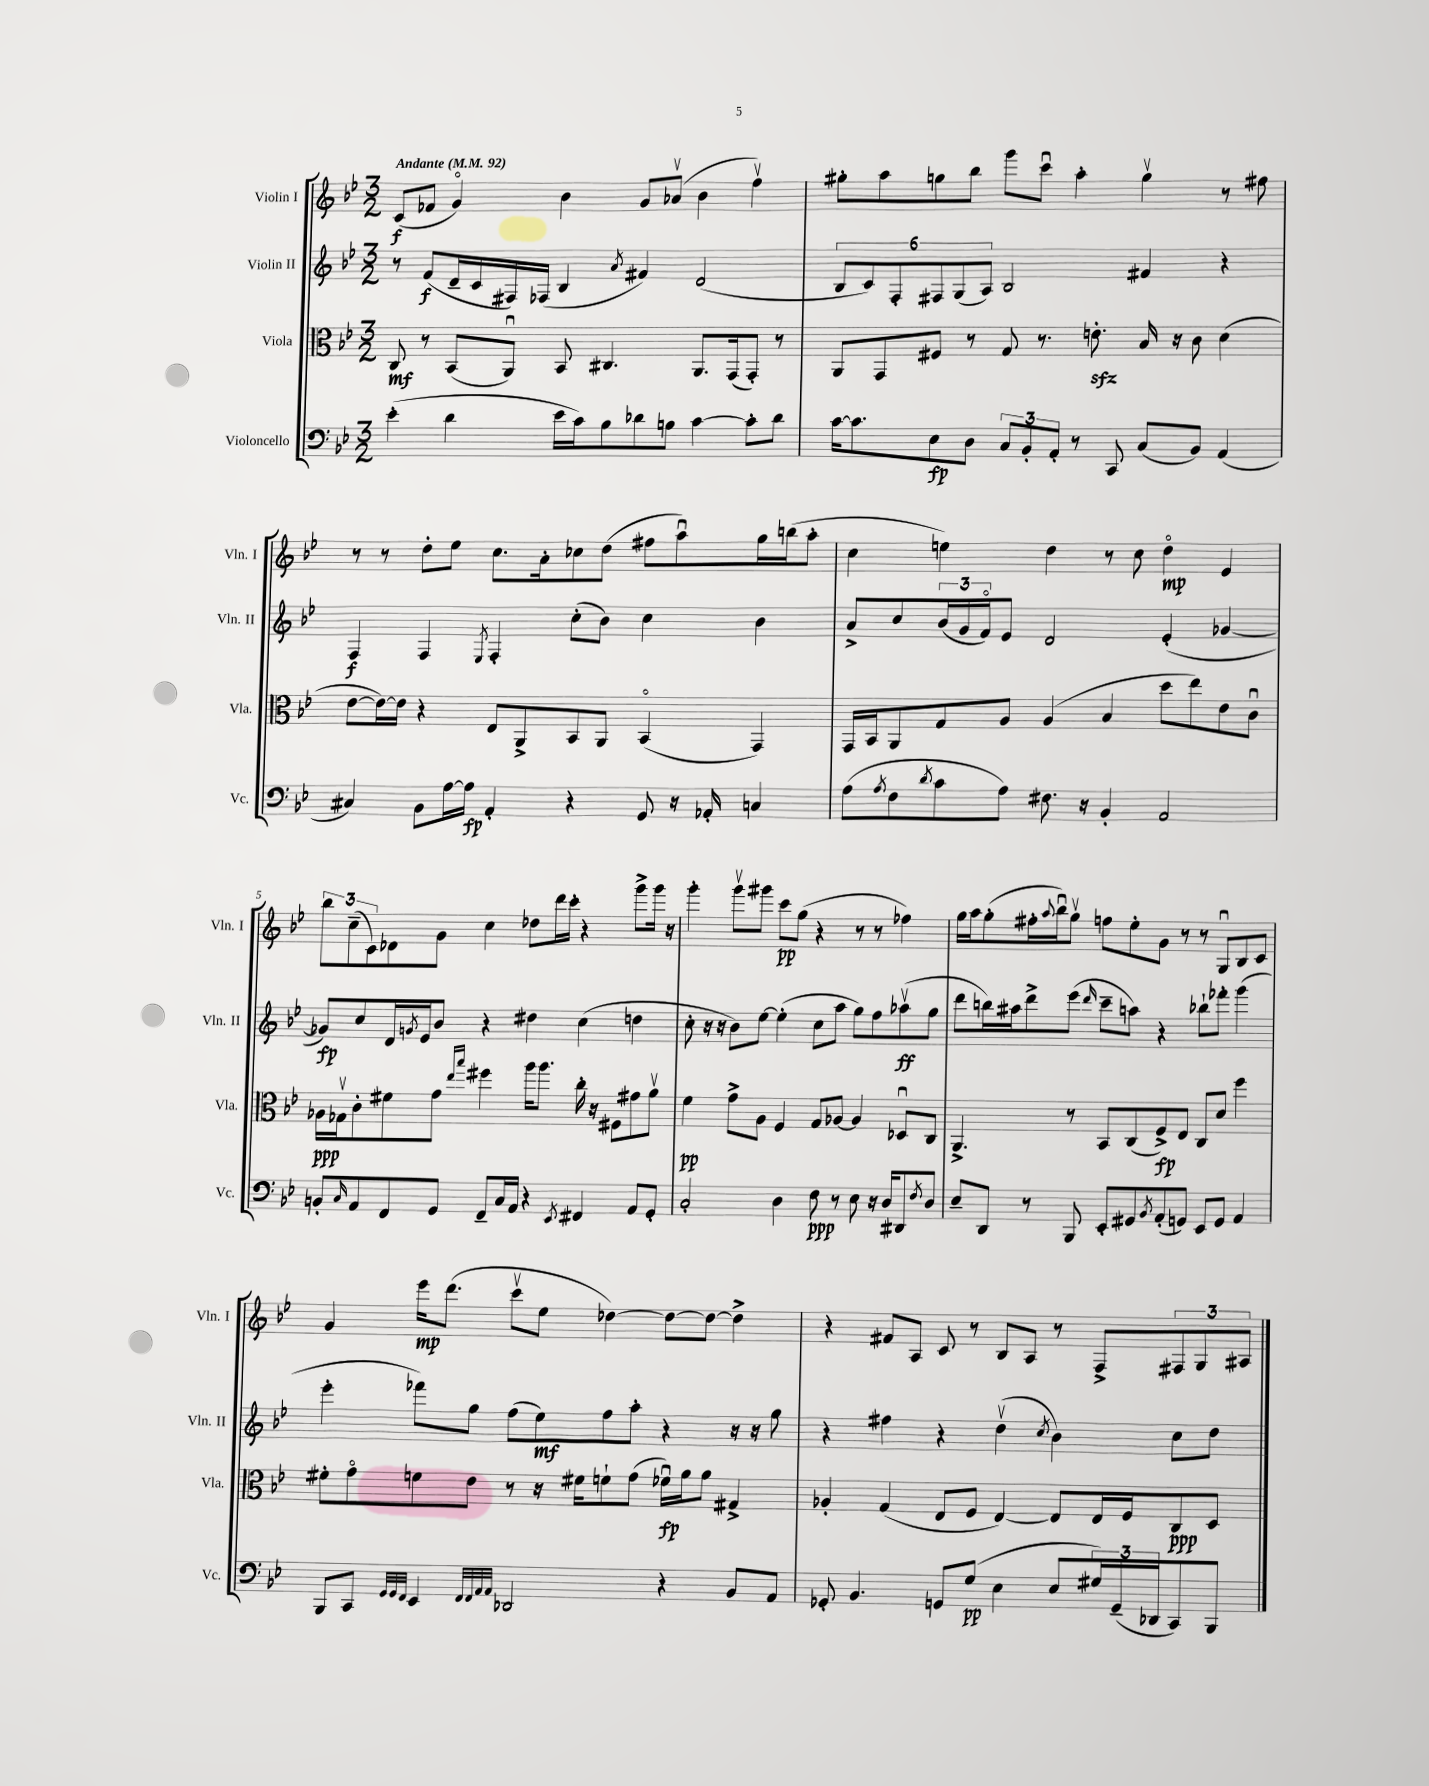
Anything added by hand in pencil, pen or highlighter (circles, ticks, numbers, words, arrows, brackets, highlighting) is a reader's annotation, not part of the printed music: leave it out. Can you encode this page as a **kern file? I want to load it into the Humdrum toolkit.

**kern	**dynam	**kern	**dynam	**kern	**dynam	**kern	**dynam
*part4	*part4	*part3	*part3	*part2	*part2	*part1	*part1
*staff4	*staff4	*staff3	*staff3	*staff2	*staff2	*staff1	*staff1
*I"Violoncello	*	*I"Viola	*	*I"Violin II	*	*I"Violin I	*
*I'Vc.	*	*I'Vla.	*	*I'Vln. II	*	*I'Vln. I	*
*clefF4	*	*clefC3	*	*clefG2	*	*clefG2	*
*k[b-e-]	*	*k[b-e-]	*	*k[b-e-]	*	*k[b-e-]	*
*M3/2	*	*M3/2	*	*M3/2	*	*M3/2	*
*MM92	*	*MM92	*	*MM92	*	*MM92	*
=1	=1	=1	=1	=1	=1	=1	=1
!	!	!	!	!	!	!LO:TX:a:B:t=Andante	!
(4e-'\	.	8C/	mf	8r	.	(8c/L	f
.	.	8r	.	(8f/L	f	8f-X/J	.
4d\	.	(8BB-/L	.	16d~/L	.	4g/)	.
.	.	.	.	16c/	.	.	.
.	.	8AAu/J)	.	16F#X/)	.	.	.
.	.	.	.	(16F-X/JJ	.	.	.
16e-\LL	.	8BB-/	.	4B-/	.	4b-\	.
16c\J)	.	.	.	.	.	.	.
8B-\	.	4.C#X/	.	.	.	.	.
.	.	.	.	8qa/	.	.	.
8d-X\	.	.	.	4f#X/)	.	8g/L	.
8Bn\J	.	.	.	.	.	(8a-Xv/J	.
[4c\	.	8.AA/L	.	(2d/	.	4b-\	.
.	.	(16GG/k	.	.	.	.	.
8c'\L]	.	8GG'/J)	.	.	.	4ffv\)	.
8d-\J	.	8r	.	.	.	.	.
=2	=2	=2	=2	=2	=2	=2	=2
[16c\KL	.	8AA/L	.	12B-/L	.	8gg#X'\L	.
8.c\]	.	.	.	.	.	.	.
.	.	.	.	12c/)	.	.	.
.	.	8GG/	.	.	.	8aa\	.
.	.	.	.	12F'/	.	.	.
8E-\	fp	8F#X/J	.	12F#X/	.	8ggn\	.
.	.	.	.	(12G/	.	.	.
8D\J	.	8r	.	.	.	8bb-\J	.
.	.	.	.	12A/J)	.	.	.
12C/L	.	8G/	.	2B-/	.	8ggg\L	.
12BB-'/	.	.	.	.	.	.	.
.	.	8.r	.	.	.	8cccu\J	.
12AA'/J	.	.	.	.	.	.	.
8r	.	.	.	.	.	4aa'\	.
.	.	8.enzz'\	.	.	.	.	.
8CC/	.	.	.	.	.	.	.
(8C/L	.	16B-/	.	4f#X/	.	4ggv\	.
.	.	16r	.	.	.	.	.
8BB-/J)	.	8c\	.	.	.	.	.
(4AA/	.	(4d\	.	4r	.	8r	.
.	.	.	.	.	.	8ff#X\	.
!!LO:LB:g=z
=3	=3	=3	=3	=3	=3	=3	=3
4C#X/)	.	[8e-\L	.	4F/	f	8r	.
.	.	16e-\L_)	.	.	.	8r	.
.	.	16e-\JJ]	.	.	.	.	.
8BB-\L	.	4r	.	4F/	.	8dd'\L	.
[16A\L	.	.	.	.	.	8ee-\J	.
16A\JJ]	fp	.	.	.	.	.	.
.	.	.	.	8qE-/	.	.	.
4AA'/	.	8E-/L	.	4F'/	.	8.cc\L	.
.	.	8AA^/	.	.	.	.	.
.	.	.	.	.	.	16a'\k	.
4r	.	8BB-/	.	(8cc'\L	.	8cc-X\	.
.	.	8AA/J	.	8b-\J)	.	(8dd\J	.
8GG/	.	(4BB-/	.	4cc\	.	8ff#X\L	.
16r	.	.	.	.	.	8aau\)	.
16AA-X'/	.	.	.	.	.	.	.
4Cn/	.	4GG/)	.	4b-\	.	16gg\L	.
.	.	.	.	.	.	(16bbn\J	.
.	.	.	.	.	.	8aa'\J	.
=4	=4	=4	=4	=4	=4	=4	=4
(8A\L	.	16GG/LL	.	8a^/L	.	4cc\	.
.	.	16BB-/J	.	.	.	.	.
8qA/	.	.	.	.	.	.	.
8F\	.	8AA/	.	8cc/	.	.	.
8qd/	.	.	.	.	.	.	.
8c\	.	8G/	.	(24b-/L	.	4een\)	.
.	.	.	.	24g/	.	.	.
.	.	.	.	24f/J)	.	.	.
8A\J)	.	8A/J	.	8e-/J	.	.	.
8.F#X\	.	(4A/	.	2d/	.	4dd\	.
16r	.	.	.	.	.	.	.
4BB-'/	.	4B-/	.	.	.	8r	.
.	.	.	.	.	.	8cc\	.
2AA/	.	8dd\L	.	(4e-'/	.	4dd\	mp
.	.	8ee-\)	.	.	.	.	.
.	.	8e-\	.	[4g-X/	.	4e-/	.
.	.	8cu\J	.	.	.	.	.
!!LO:LB:g=z
=5	=5	=5	=5	=5	=5	=5	=5
8BBn'/L	.	16A-X\LL	ppp	8g-X/L])	fp	12bb-\L	.
.	.	16G-Xv\J	.	.	.	.	.
.	.	.	.	.	.	(12cc~\	.
16qqC/	.	.	.	.	.	.	.
8AA/	.	8c'\	.	8cc/	.	.	.
.	.	.	.	.	.	12c\)	.
8FF/	.	8f#X\	.	16d/L	.	8d-X\	.
.	.	.	.	8qgn/	.	.	.
.	.	.	.	16e-/J	.	.	.
8GG/J	.	8g\J	.	8b-/J	.	8g\J	.
.	.	16qqee-/LL	.	.	.	.	.
.	.	16qqbb-/JJ	.	.	.	.	.
8FF~/L	.	4ff#X\	.	4r	.	4cc\	.
16C/L	.	.	.	.	.	.	.
16AA/JJ	.	.	.	.	.	.	.
4r	.	16aa\KL	.	4dd#X\	.	8dd-X\L	.
.	.	8.aa\J	.	.	.	.	.
.	.	.	.	.	.	16ddd\L	.
.	.	.	.	.	.	16ccc'\JJ	.
8qEE-/	.	.	.	.	.	.	.
4FF#X/	.	16cc'\	.	(4cc\	.	4r	.
.	.	16r	.	.	.	.	.
.	.	8F#X\L	.	.	.	.	.
8AA/L	.	8g#X\	.	4ddn\	.	8ggg^\L	.
8GG'/J	.	8av\J	.	.	.	16ggg\Jk	.
.	.	.	.	.	.	16r	.
=6	=6	=6	=6	=6	=6	=6	=6
2C'/	.	4f\	pp	8cc'\	.	4ggg'\	.
.	.	.	.	16r	.	.	.
.	.	.	.	16r	.	.	.
.	.	8g^\L	.	8b-\L)	.	8gggv\L	.
.	.	8A\J	.	[8ee-\J	.	8ggg#X\J	.
4D\	.	4F/	.	(4ee-'\]	.	8ccc\L	pp
.	.	.	.	.	.	(8gg\J	.
8F\	ppp	8G/L	.	8cc\L	.	4r	.
8r	.	[8A-X/J	.	8aa\J	.	.	.
8E-\	.	4A-/]	.	8gg\L)	.	8r	.
16r	.	.	.	8ff\	.	8r	.
16D/KL	.	.	.	.	.	.	.
8DD#X/	.	8D-Xu/L	.	(8aa-Xv\	ff	4ff-X\)	.
8qF/	.	.	.	.	.	.	.
8D/J	.	8C/J	.	8gg\J	.	.	.
=7	=7	=7	=7	=7	=7	=7	=7
8E-~/L	.	4.AA^/	.	8ddd\L	.	16gg\LL	.
.	.	.	.	.	.	16aa\J	.
8DD/J	.	.	.	16bbn\L)	.	(8gg'\	.
.	.	.	.	16aa#X\J	.	.	.
8r	.	.	.	8ddd^\	.	16ff#X'\L	.
.	.	.	.	.	.	8qqaa/	.
.	.	.	.	.	.	16bb-u\J)	.
8BBB-/	.	8r	.	(8eee-\J	.	8ggv\J	.
.	.	.	.	16qqddd/	.	.	.
8EE-'/L	.	8BB-/L	.	8ccc~\L	.	8ffn\L	.
8GG#X/	.	(8C/	.	8aan\J)	.	8ee-'\	.
8qBB-/	.	.	.	.	.	.	.
(8AA'/	.	8F^/)	fp	4r	.	8g\J	.
8GGn/J)	.	8E-/J	.	.	.	8r	.
8EE-/L	.	8C/L	.	8bb-X`\L	.	8r	.
8GG/J	.	8d/J	.	8fff-X'\J	.	8Gu/L	.
4AA/	.	4ff\	.	(4ggg\	.	8B-/	.
.	.	.	.	.	.	8c/J	.
!!LO:LB:g=z
=8	=8	=8	=8	=8	=8	=8	=8
8BBB-/L	.	8f#X'\L	.	4eee-'\	.	4g/	.
8CC/J	.	8g\	.	.	.	.	.
32qqGG/LLL	.	.	.	.	.	.	.
32qqGG/	.	.	.	.	.	.	.
32qqFF/JJJ	.	.	.	.	.	.	.
4EE-/	.	8fn\	.	8fff-X\L)	.	16eee-\KL	mp
.	.	.	.	.	.	(8.ddd\J	.
.	.	8e-\J	.	8gg\J	.	.	.
32qqFF/LLL	.	.	.	.	.	.	.
32qqFF/	.	.	.	.	.	.	.
32qqAA/	.	.	.	.	.	.	.
32qqAA/JJJ	.	.	.	.	.	.	.
2DD-X/	.	8r	.	(8ff\L	.	8cccv\L	.
.	.	16r	.	8ee-\)	mf	8ee-\J	.
.	.	16f#X\KL	.	.	.	.	.
.	.	8fn`\	.	8ff\	.	[4dd-X\)	.
.	.	(8g\J	.	8aa'\J	.	.	.
4r	.	16f-Xu\LL)	fp	4r	.	8dd-\L_	.
.	.	16a\J	.	.	.	.	.
.	.	8a\J	.	.	.	8dd-\J_	.
8BB-/L	.	4G#X^/	.	16r	.	4dd-^\]	.
.	.	.	.	16r	.	.	.
8AA/J	.	.	.	8gg\	.	.	.
=9	=9	=9	=9	=9	=9	=9	=9
8GG-X'/	.	4A-X'/	.	4r	.	4r	.
4.BB-/	.	.	.	.	.	.	.
.	.	(4G/	.	4ff#X\	.	8f#X/L	.
.	.	.	.	.	.	8A/J	.
8GGn/L	.	8E-/L	.	4r	.	8c/	.
(8G/J	pp	8F/J	.	.	.	8r	.
4E-\	.	[4E-/)	.	(4ddv\	.	8B-/L	.
.	.	.	.	.	.	8A/J	.
.	.	.	.	8qcc/	.	.	.
8E-/L	.	8E-/L]	.	4b-\)	.	8r	.
24G#X/L)	.	16E-/L	.	.	.	8F^/L	.
(24GG~/	.	.	.	.	.	.	.
.	.	16F/J	.	.	.	.	.
24DD-X/J	.	.	.	.	.	.	.
8CC/)	.	8C/	ppp	8cc\L	.	12F#X/	.
.	.	.	.	.	.	12G/	.
8BBB-/J	.	8D/J	.	8dd\J	.	.	.
.	.	.	.	.	.	12A#X/J	.
==	==	==	==	==	==	==	==
*-	*-	*-	*-	*-	*-	*-	*-
